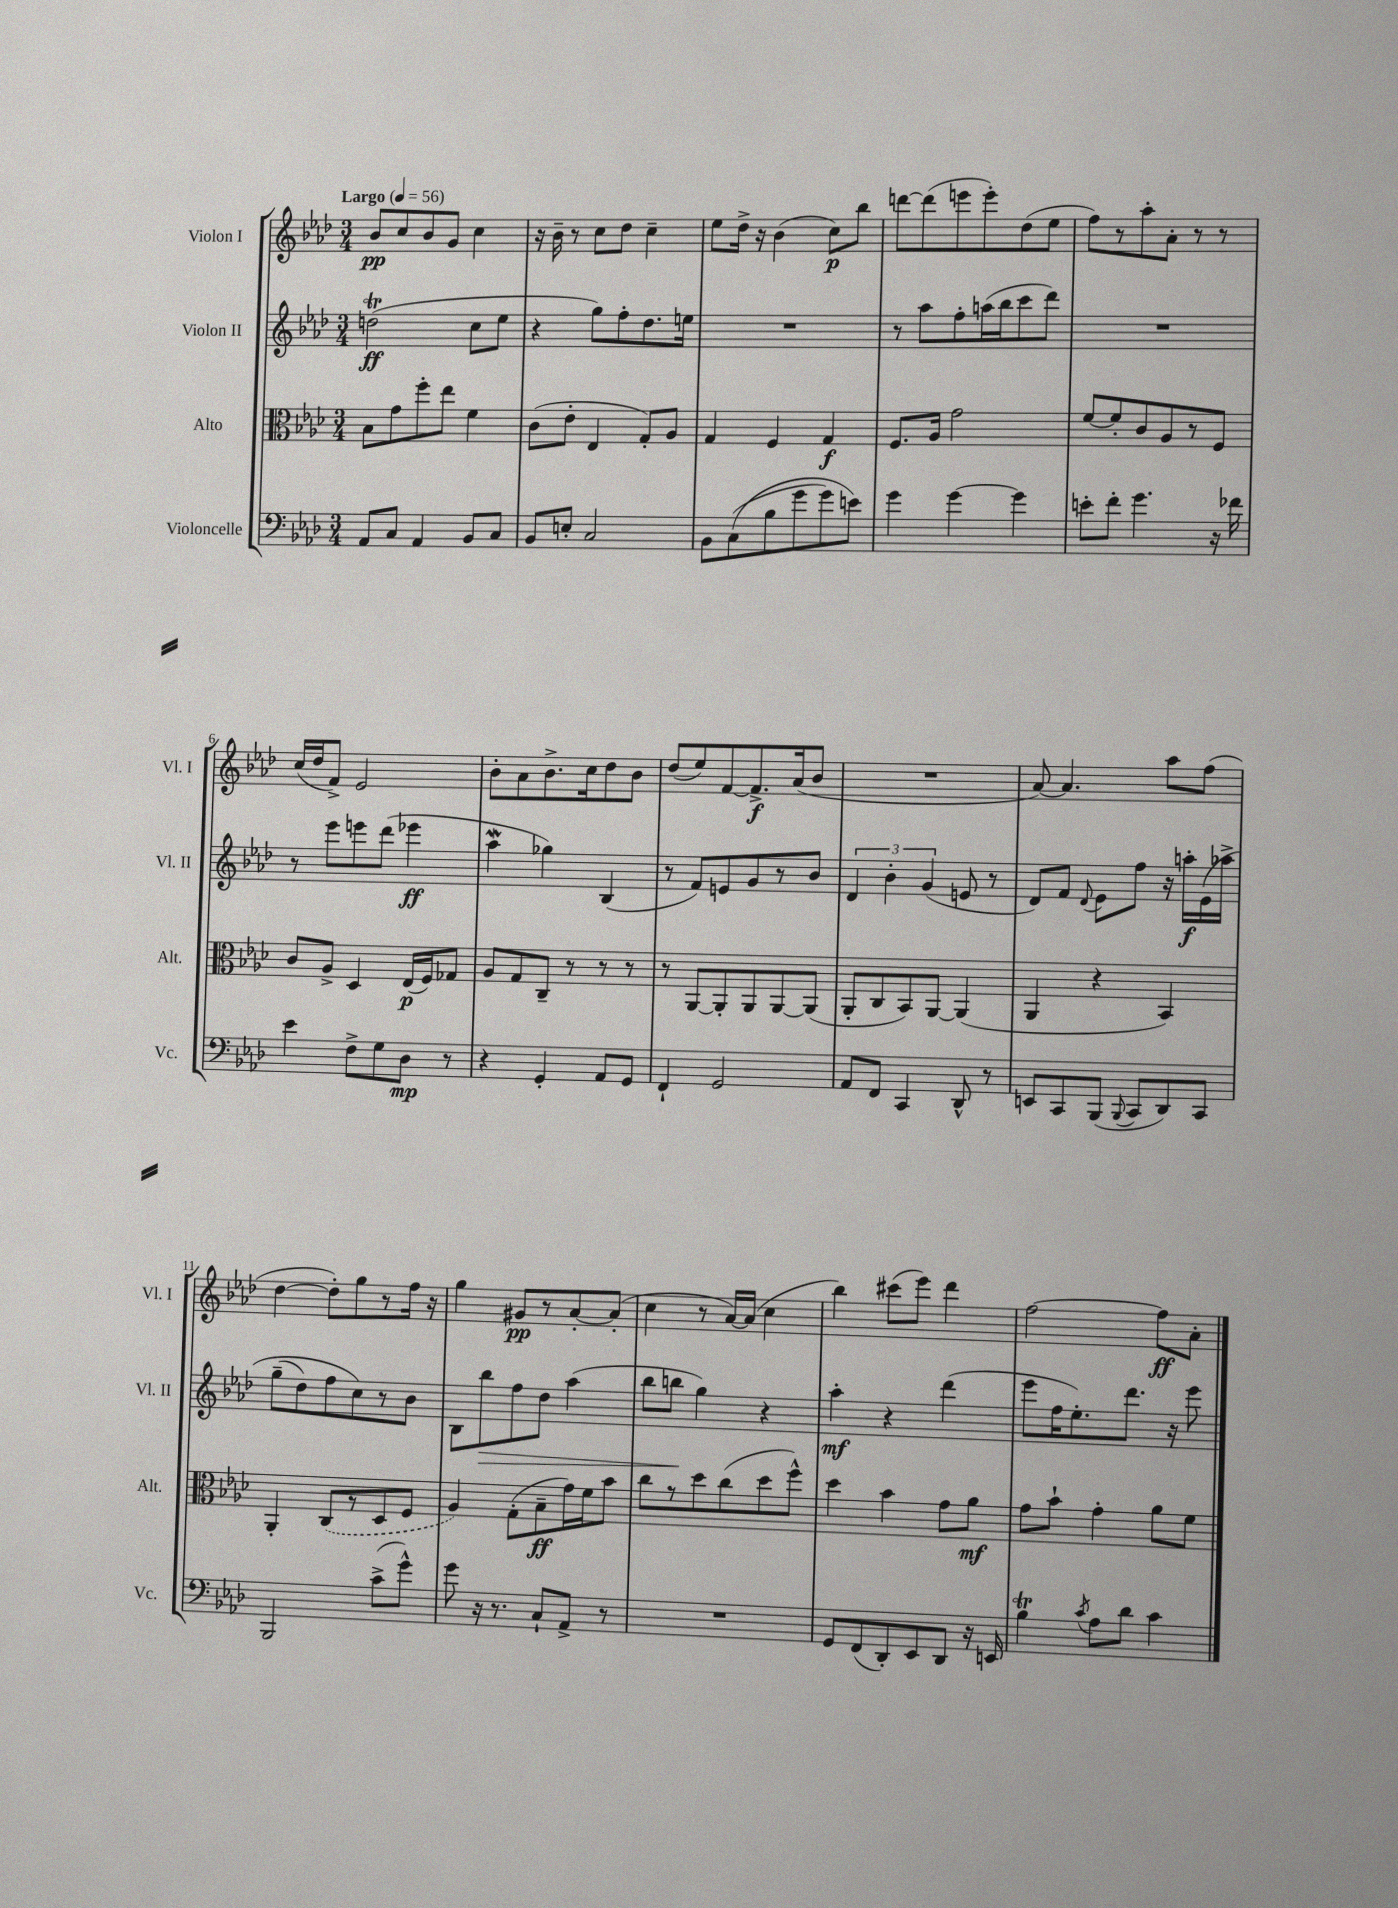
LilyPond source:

<<
\new StaffGroup <<
\new Staff = "s0" \with { instrumentName = "Violon I" shortInstrumentName = "Vl. I" } {
    \clef treble \key aes \major \numericTimeSignature \time 3/4 \tempo "Largo" 4 = 56
    \autoBeamOff bes'8[\pp c''8 bes'8 g'8] c''4 |
    r16 bes'16-- r8 c''8[ des''8] c''4-- |
    ees''8[ des''16]-> r16 bes'4( c''8[\p) bes''8] |
    d'''8[~ d'''8( e'''8 e'''8-.) des''8( ees''8] |
    f''8[) r8 aes''8-. aes'8]-. r8 r8 |
    c''16[( des''16 f'8]->) ees'2 |
    bes'8[-. aes'8 bes'8.-> c''16 des''8 bes'8] |
    des''8[( ees''8) f'8~ f'8.->\f aes'16( bes'8] |
    R2. |
    aes'8~) aes'4. aes''8[ f''8]( |
    des''4~ des''8[-.) g''8 r8 f''16] r16 |
    g''4 gis'8[\pp r8 aes'8~-. aes'8]-.( |
    c''4 r8 aes'16[~) aes'16]( c''4 |
    bes''4) cis'''8[( ees'''8]) des'''4 |
    f''2~ f''8[\ff aes'8]-. \bar "|." |
}
\new Staff = "s1" \with { instrumentName = "Violon II" shortInstrumentName = "Vl. II" } {
    \clef treble \key aes \major \numericTimeSignature \time 3/4
    \autoBeamOff d''2\trill\ff( c''8[ ees''8] |
    r4 g''8[) f''8-. des''8. e''16] |
    R2. |
    r8 aes''8[ f''8-. a''16( bes''16 c'''8 des'''8]) |
    R2. |
    r8 ees'''8[ e'''8 des'''8]( ees'''4\ff |
    aes''4\mordent ges''4) bes4( |
    r8 f'8[) e'8 g'8 r8 bes'8] |
    \tuplet 3/2 { des'4 bes'4-. g'4( } e'8 r8 |
    des'8[) f'8] \appoggiatura { des'8 } ees'8[ f''8] r16 a''16[-.\f ees'16\( aes''16]-> |
    g''8[--( des''8) f''8 c''8\) r8 bes'8] |
    bes8[ bes''8\> f''8 des''8] aes''4( |
    bes''8[ b''8]\! g''4) r4 |
    aes''4-.\mf r4 des'''4( |
    ees'''8[ f''16 ees''8.-.) des'''8.] r16 ees'''8 \bar "|." |
}
\new Staff = "s2" \with { instrumentName = "Alto" shortInstrumentName = "Alt." } {
    \clef alto \key aes \major \numericTimeSignature \time 3/4
    \autoBeamOff bes8[ g'8 f''8-. ees''8] f'4 |
    c'8[( ees'8]-. ees4 g8[-.) aes8] |
    g4 f4 g4\f |
    f8.[ aes16] g'2 |
    f'8[~ f'8-. c'8 aes8 r8 f8] |
    c'8[ aes8]-> des4 ees16[\p( f16) ges8] |
    aes8[ g8 c8]-- r8 r8 r8 |
    r8 aes,8[~ aes,8-. aes,8 aes,8~ aes,8]( |
    aes,8[-. c8 bes,8) aes,8]~ aes,4( |
    aes,4 r4 bes,4) |
    aes,4-. \once \slurDashed c8[( r8 des8 f8] |
    aes4) g8[-.( bes8--\ff g'16) f'16 bes'8] |
    c''8[ r8 des''8 c''8( des''8 f''8]-^) |
    des''4 bes'4 g'8[ aes'8]\mf |
    g'8[ bes'8]-! g'4-. aes'8[ f'8] \bar "|." |
}
\new Staff = "s3" \with { instrumentName = "Violoncelle" shortInstrumentName = "Vc." } {
    \clef bass \key aes \major \numericTimeSignature \time 3/4
    \autoBeamOff aes,8[ c8] aes,4 bes,8[ c8] |
    bes,8[ e8]-. c2 |
    bes,8[ c8(\( bes8 g'8 g'8) e'8]\) |
    g'4 g'4~ g'4 |
    e'8[-. f'8]-. g'4. r16 fes'16 |
    ees'4 f8[-> g8 des8]\mp r8 |
    r4 g,4-. aes,8[ g,8] |
    f,4-! g,2 |
    aes,8[ f,8] c,4 des,8-^ r8 |
    e,8[ c,8 bes,,8]( \appoggiatura { bes,,8 } c,8[ des,8) c,8] |
    bes,,2 c'8[->( g'8]-^) |
    g'8 r16 r8. c8[-! aes,8]-> r8 |
    R2. |
    g,8[ f,8( des,8-.) ees,8 des,8] r16 e,16 |
    bes4\trill \acciaccatura { c'8 } aes8[ des'8] c'4 \bar "|." |
}
>>
>>
